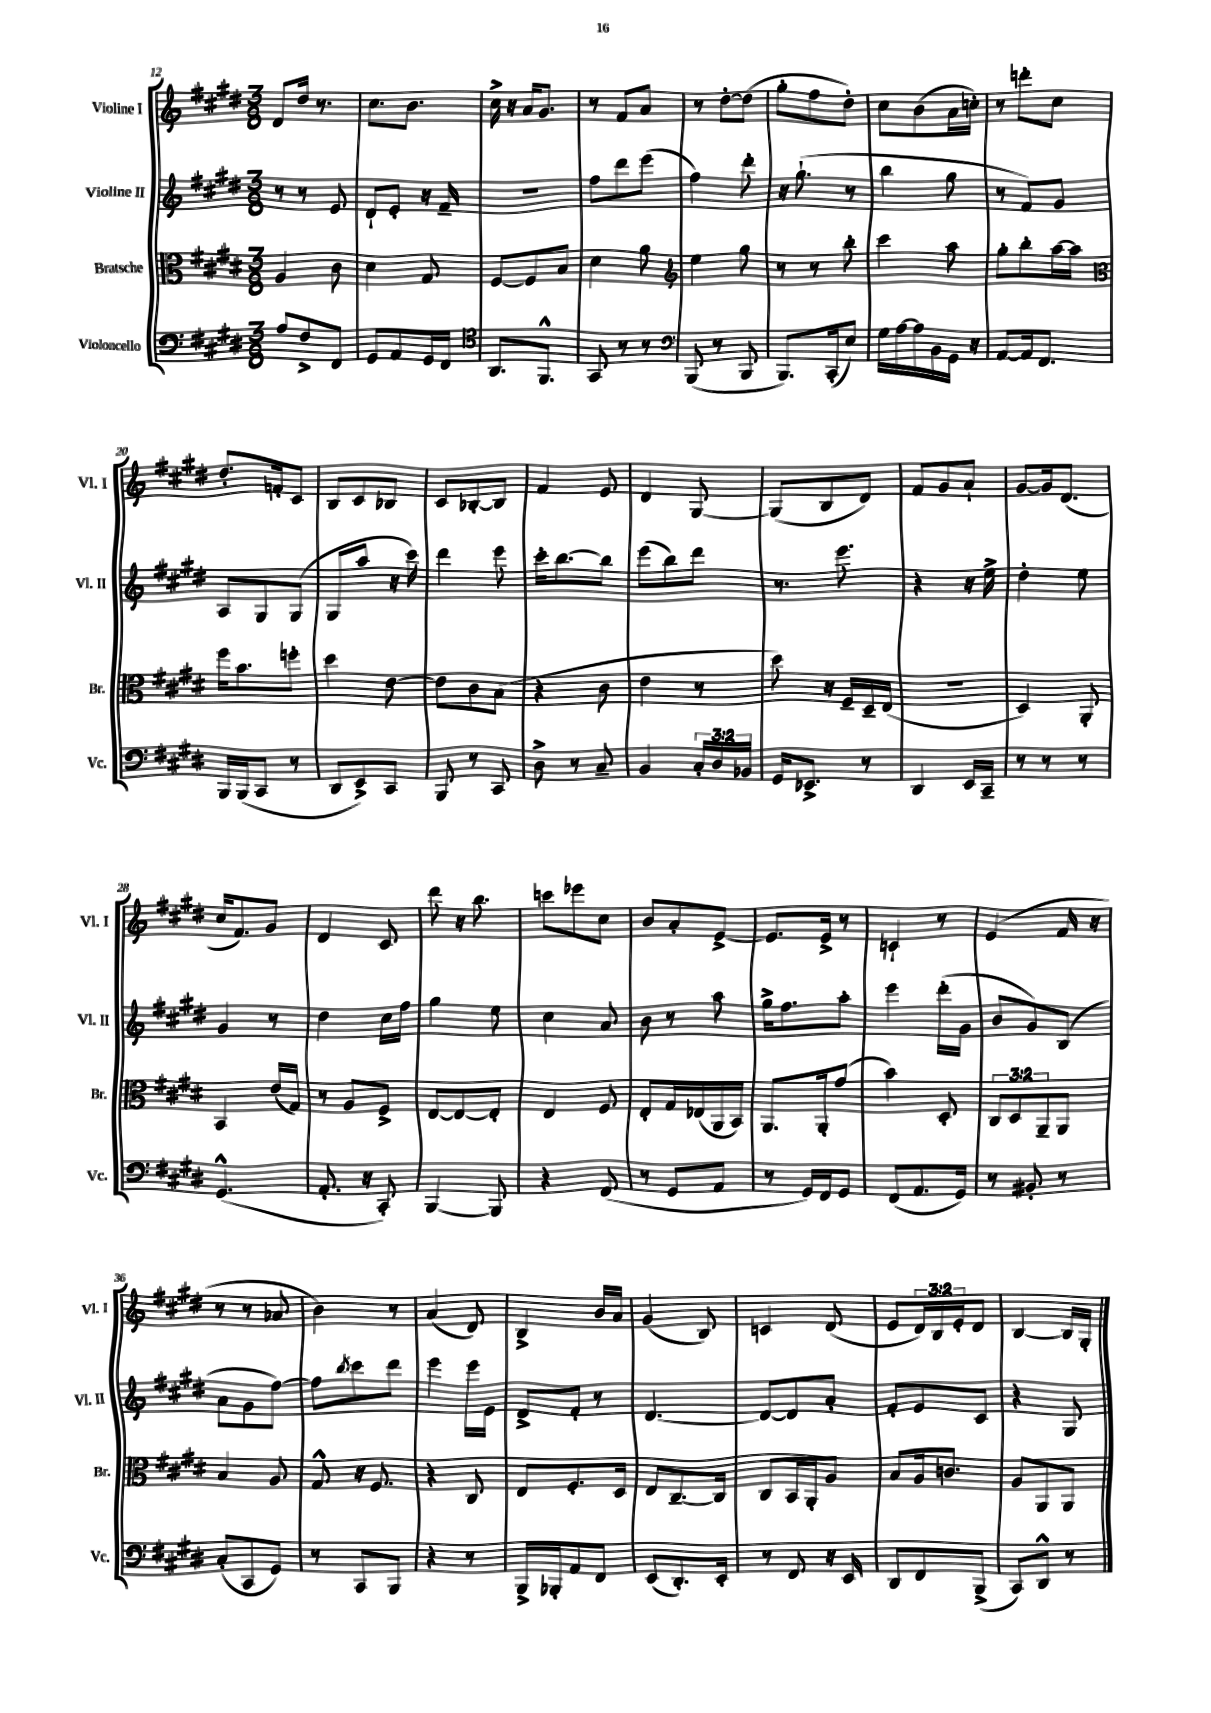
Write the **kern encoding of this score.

**kern	**kern	**kern	**kern
*staff4	*staff3	*staff2	*staff1
*clefF4	*clefC3	*clefG2	*clefG2
*k[f#c#g#d#]	*k[f#c#g#d#]	*k[f#c#g#d#]	*k[f#c#g#d#]
*M3/8	*M3/8	*M3/8	*M3/8
8A	4A	8r	8d#
8F#^	.	8r	16dd#
.	.	.	8.r
8FF#	8c#	8e	.
=	=	=	=
8GG#	4d#	8d#`	8.cc#
8AA	.	8e'	.
.	.	.	8.b
16GG#	8G#	16r	.
16FF#	.	16f#~	.
=	=	=	=
*clefC4	*	*	*
8.AA	[8F#	4.r	16cc#^
.	.	.	16r
.	8F#]	.	16a
8.FF#^^	.	.	8.g#
.	8B	.	.
=	=	=	=
8GG#	4d#	8ff#	8r
8r	.	8ddd#	8f#
8r	8a	(8eee	8a
=	=	=	=
*clefF4	*clefG2	*	*
(8BBB	4ee	4ff#)	8r
8r	.	.	[8dd#'
8BBB	8gg#	8ddd#'	(8dd#]
=	=	=	=
8.BBB)	8r	16r	8gg#'
.	.	(8.gg#`	.
.	8r	.	8ff#
(16CC#'	.	.	.
8E)	8bb'	8r	8dd#')
=	=	=	=
16G#	4ccc#	4bb	8cc#
[16A	.	.	.
16A]	.	.	(8b
16BB	.	.	.
16GG#	8aa	8gg#	16a
16r	.	.	16cc')
=	=	=	=
[8AA	8gg#'	8r	8r
16AA]	8bb'	8f#)	8ddd'
8.FF#	.	.	.
.	[16aa	8g#	8cc#
.	16aa]	.	.
=	=	=	=
*	*clefC3	*	*
16BBB	16ff#	8A	8.dd#'
(16BBB	8.b	.	.
8CC#	.	8G#	.
.	.	.	16f'
8r	8ff'	(8G#	8c#
=	=	=	=
8DD#	4dd#	8G#	8B
8EE^)	.	8aa	8c#
8CC#	[8e	16r	8B-
.	.	16ccc#)	.
=	=	=	=
8BBB	8e]	4ddd#	8c#
8r	8c#	.	[8B-'
8CC#	(8B	8eee	8B-]
=	=	=	=
8D#^	4r	16ccc#'	4f#
.	.	[8.bb	.
8r	.	.	.
8C#~	8c#	8bb]	8e
=	=	=	=
4BB	4e	(8eee	4d#
.	.	8bb)	.
24C#'	8r	8ddd#	[8G#
24D#	.	.	.
24BB-	.	.	.
=	=	=	=
16GG#	8dd#)	8.r	(8G#]
8.EE-^	.	.	.
.	16r	.	8B
.	16F#~	8.eee	.
8r	16D#~	.	8d#)
.	(16E	.	.
=	=	=	=
4DD#	4.r	4r	8f#
.	.	.	8g#
16EE	.	16r	8a`
16CC#~	.	16ee^	.
=	=	=	=
8r	4D#)	4dd#'	[8g#
8r	.	.	16g#]
.	.	.	(8.d#
8r	8AA'	8ee	.
=	=	=	=
(4.GG#^^	4BB	4g#	16cc#
.	.	.	8.f#)
.	(16e	8r	8g#
.	16G#)	.	.
=	=	=	=
8.AA'	8r	4dd#	4d#
.	8A	.	.
16r	.	.	.
8CC#')	8F#^	16cc#	8c#
.	.	16ff#	.
=	=	=	=
[4BBB	[8E	4gg#	8ddd#
.	8E_	.	16r
.	.	.	8.bb
8BBB]	8E']	8ee	.
=	=	=	=
4r	4E	4cc#	8ccc
.	.	.	8eee-
(8FF#	8F#	8a	8cc#
=	=	=	=
8r	8E'	8b	8b
8GG#	16G#	8r	8a'
.	(16E-	.	.
8AA	16AA	8aa	[8e^
.	16BB)	.	.
=	=	=	=
8r	8.AA	16gg#^	8.e]
.	.	8.ff#	.
16GG#)	.	.	.
16FF#	16AA'	.	16e^
8GG#	(8g#	8aa'	8r
=	=	=	=
(8FF#	4b)	4eee	4c`
8.AA	.	.	.
.	8D#'	(16ddd#'	8r
16GG#)	.	16g#	.
=	=	=	=
8r	12C#	8b	(4e
.	12D#	.	.
8BB#'	.	8g#)	.
.	12AA~	.	.
8r	8AA	(8B	16f#
.	.	.	16r
=	=	=	=
(8C#'	4B	8a	8r
8CC#	.	8g#	8r
8GG#)	8A	[8ff#)	8a-
=	=	=	=
8r	8G#^^	8ff#]	4b)
.	.	8qbb	.
8CC#	16r	8ccc#	.
.	8.F#	.	.
8BBB	.	8ddd#	8r
=	=	=	=
4r	4r	4eee	(4a
8r	8C#	16eee	8d#)
.	.	16e	.
=	=	=	=
16BBB^	8E	8d#^	4B^
16BBB-'	.	.	.
8AA	8.F#'	8f#'	.
8FF#	.	8r	16b
.	16D#	.	16a
=	=	=	=
(8EE	8E	[4.d#	(4g#
8.DD#')	[8.C#~	.	.
.	.	.	8B)
16EE'	16C#]	.	.
=	=	=	=
8r	8C#	8d#_	4c
8FF#	16BB	8d#]	.
.	16AA'	.	.
16r	8A	8a'	(8d#
16EE	.	.	.
=	=	=	=
8DD#	8B	8f#'	8e
8FF#	16A	8e	24d#)
.	.	.	24B
.	8.c	.	.
.	.	.	24e'
(8BBB^	.	8c#	8d#
=	=	=	=
8CC#)	8A	4r	[4B
8DD#^^	8AA	.	.
8r	8AA	8G#	16B]
.	.	.	16G#'
==	==	==	==
*-	*-	*-	*-
